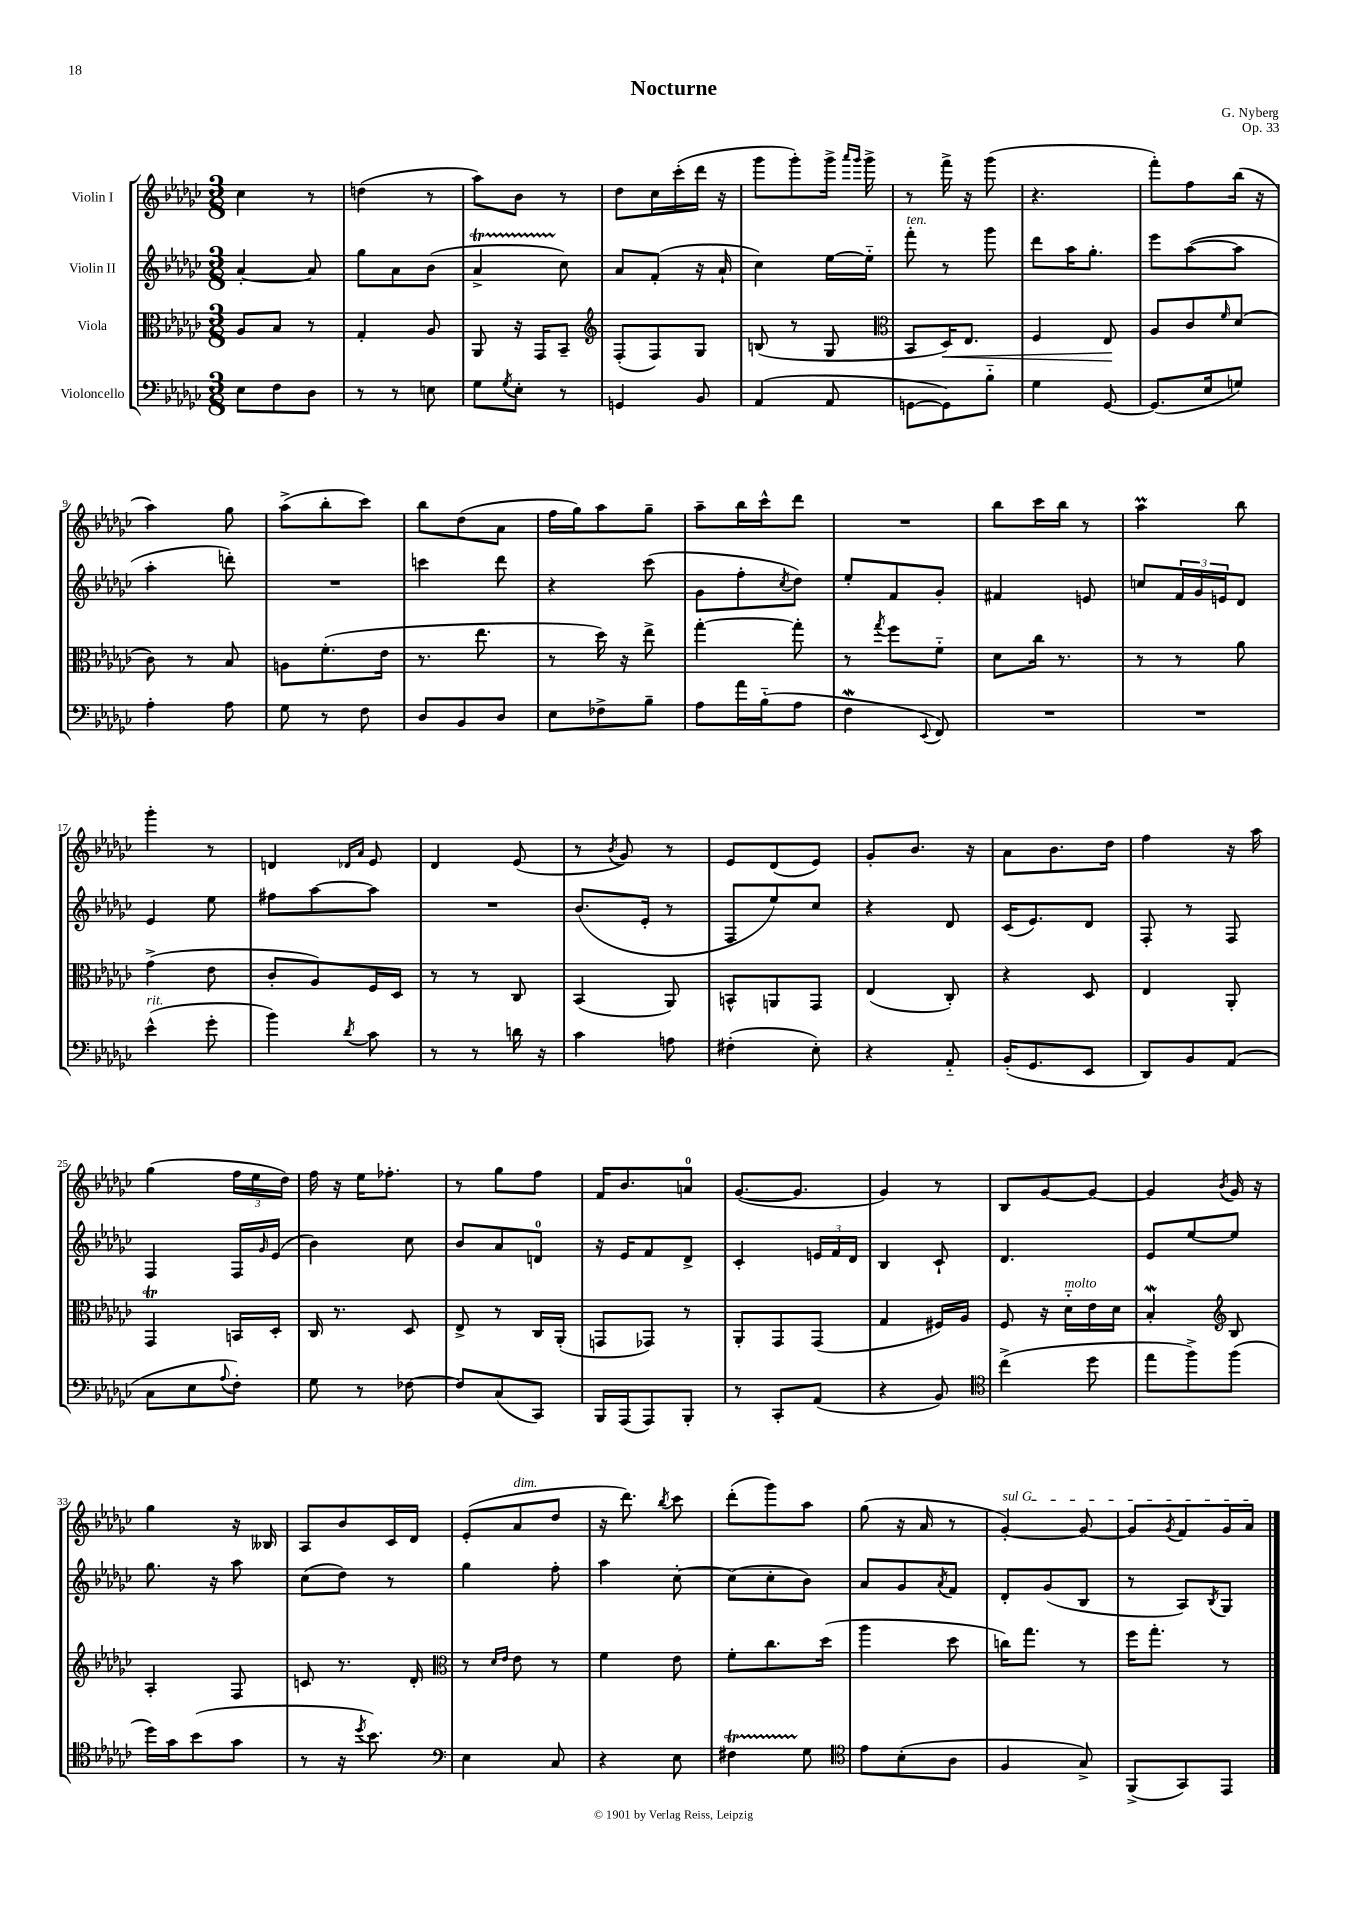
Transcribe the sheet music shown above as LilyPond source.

\header { title = "Nocturne" composer = "G. Nyberg" opus = "Op. 33" }
<<
\new StaffGroup <<
\new Staff = "s0" \with { instrumentName = "Violin I" } {
    \clef treble \key ges \major \numericTimeSignature \time 3/8
    ces''4 r8 |
    d''4( r8 |
    aes''8) bes'8 r8 |
    des''8 ces''16 ces'''16-.( des'''16 r16 |
    ges'''8 ges'''8-.) ges'''16-> \grace { aes'''16 ges'''16 } ges'''16-> |
    r8 f'''16-> r16 ges'''8( |
    r4. |
    f'''8-.) f''8 bes''16( r16 |
    aes''4) ges''8 |
    aes''8->( bes''8-. ces'''8) |
    bes''8 des''8( aes'8 |
    f''16 ges''16) aes''8 ges''8-- |
    aes''8-- bes''16 ces'''16-^ des'''8 |
    R4. |
    bes''8 ces'''16 bes''16 r8 |
    aes''4\prall bes''8 |
    ges'''4-. r8 |
    d'4 \grace { des'16 aes'16 } ees'8 |
    des'4 ees'8( |
    r8 \acciaccatura { bes'8 } ges'8) r8 |
    ees'8 des'8( ees'8) |
    ges'8-. bes'8. r16 |
    aes'8 bes'8. des''16 |
    f''4 r16 aes''16 |
    ges''4( \tuplet 3/2 { f''16 ees''16 des''16) } |
    f''16 r16 ees''16 fes''8.-. |
    r8 ges''8 f''8 |
    f'16 bes'8. a'8-0 |
    ges'8.~( ges'8. |
    ges'4) r8 |
    bes8 ges'8~ ges'8~ |
    ges'4 \acciaccatura { bes'8 } ges'16 r16 |
    ges''4 r16 beses16 |
    aes8 bes'8 ces'16 des'16 |
    ees'8-.( aes'8^\markup { \italic "dim." } des''8 |
    r16 des'''8.) \acciaccatura { bes''8 } ces'''8 |
    des'''8-.( ges'''8) aes''8 |
    ges''8( r16 aes'16 r8 |
    \once \override TextSpanner.bound-details.left.text = \markup { \italic "sul G" } ges'4~-.\startTextSpan) ges'8~ |
    ges'8 \acciaccatura { ges'8 } f'8 ges'16 aes'16\stopTextSpan \bar "|." |
}
\new Staff = "s1" \with { instrumentName = "Violin II" } {
    \clef treble \key ges \major \numericTimeSignature \time 3/8
    aes'4~-. aes'8 |
    ges''8 aes'8 bes'8( |
    aes'4->\startTrillSpan ces''8\stopTrillSpan) |
    aes'8 f'8-.( r16 aes'16-! |
    ces''4) ees''16~ ees''16-_ |
    f'''8-.^\markup { \italic "ten." } r8 ges'''8 |
    des'''8 aes''16 ges''8.-. |
    ees'''8 aes''8~( aes''8 |
    aes''4-. d'''8-.) |
    R4. |
    c'''4 des'''8 |
    r4 ces'''8( |
    ges'8 f''8-. \acciaccatura { ces''8 } des''8) |
    ees''8-. f'8 ges'8-. |
    fis'4 e'8 |
    c''8 \tuplet 3/2 { f'16 ges'16 e'16 } des'8 |
    ees'4 ees''8 |
    fis''8 aes''8~ aes''8 |
    R4. |
    bes'8.( ees'16-. r8 |
    f8 ees''8) ces''8 |
    r4 des'8 |
    ces'16( ees'8.) des'8 |
    f8-. r8 f8 |
    f4 f16 \grace { ges'16 } ees'16( |
    bes'4) ces''8 |
    bes'8 aes'8 d'8-0 |
    r16 ees'16 f'8 des'8-> |
    ces'4-. \tuplet 3/2 { e'16 f'16 des'16 } |
    bes4 ces'8-! |
    des'4. |
    ees'8 ees''8~ ees''8 |
    ges''8. r16 aes''8 |
    ces''8( des''8) r8 |
    ges''4 f''8-. |
    aes''4 ces''8~-. |
    ces''8( ces''8-. bes'8) |
    aes'8 ges'8 \acciaccatura { aes'8 } f'8 |
    des'8-. ges'8( bes8 |
    r8 aes8) \acciaccatura { bes8 } ges8 \bar "|." |
}
\new Staff = "s2" \with { instrumentName = "Viola" } {
    \clef alto \key ges \major \numericTimeSignature \time 3/8
    aes8 bes8 r8 |
    ges4-. aes8 |
    aes,8 r16 ges,16 bes,8-- |
    \clef treble f8-.( f8) ges8 |
    b8( r8 ges8 |
    \clef alto bes,8 des16\<) ees8. |
    f4 ees8\! |
    aes8 ces'8 \grace { f'16 } des'8( |
    ces'8) r8 bes8 |
    a8 f'8.-.( ees'16 |
    r8. ees''8. |
    r8 des''16) r16 ees''8-> |
    ges''4~-. ges''8-. |
    r8 \acciaccatura { ges''8 } f''8 f'8-_ |
    des'8 ces''16 r8. |
    r8 r8 aes'8 |
    ges'4->( ees'8 |
    ces'8-. aes8) f16 des16 |
    r8 r8 ces8 |
    bes,4( aes,8) |
    b,8-^ a,8 ges,8 |
    ees4( ces8-.) |
    r4 des8 |
    ees4 aes,8-. |
    ges,4\trill b,16 des16-. |
    ces16 r8. des8 |
    ees8-> r8 ces16 aes,16-.( |
    g,8 ges,8) r8 |
    aes,8-. ges,8 ges,8( |
    ges4 fis16) aes16 |
    f8 r16 des'16-_^\markup { \italic "molto" } ees'16 des'16 |
    bes4-.\mordent \clef treble bes8 |
    aes4-. f8 |
    c'8 r8. des'16-. |
    \clef alto r8 \grace { des'16 ees'16 } ees'8 r8 |
    f'4 ees'8 |
    f'8-. ces''8. des''16( |
    aes''4 des''8 |
    c''16) ges''8. r8 |
    f''16 ges''8.-. r8 \bar "|." |
}
\new Staff = "s3" \with { instrumentName = "Violoncello" } {
    \clef bass \key ges \major \numericTimeSignature \time 3/8
    ees8 f8 des8 |
    r8 r8 e8 |
    ges8 \acciaccatura { ges8 } ees8-. r8 |
    g,4 bes,8 |
    aes,4( aes,8 |
    g,8~ g,8) bes8-_ |
    ges4 ges,8~ |
    ges,8.( ees16 g8) |
    aes4-. aes8 |
    ges8 r8 f8 |
    des8 bes,8 des8 |
    ees8 fes8-> bes8-- |
    aes8 aes'16 bes16-_( aes8 |
    f4\mordent \appoggiatura { ees,8 } f,8) |
    R4. |
    R4. |
    ees'4-^^\markup { \italic "rit." }( ges'8-. |
    bes'4) \acciaccatura { des'8 } ces'8 |
    r8 r8 d'16 r16 |
    ces'4 a8 |
    fis4-.( ees8-.) |
    r4 aes,8-_ |
    bes,16-.( ges,8. ees,8 |
    des,8) bes,8 aes,8( |
    ces8 ees8 \appoggiatura { aes8 } f8-.) |
    ges8 r8 fes8~ |
    fes8 ces8( ces,8) |
    bes,,16 aes,,16( aes,,8) bes,,8-. |
    r8 ces,8-. aes,8( |
    r4 bes,8) |
    \clef tenor ces''4->( des''8 |
    ees''8 f''8->) f''8( |
    des''16) ges'16 bes'8( ges'8 |
    r8 r16 \acciaccatura { des''8 } bes'8.) |
    \clef bass ees4 ces8 |
    r4 ees8 |
    fis4\startTrillSpan ges8\stopTrillSpan |
    \clef tenor ees'8 bes8-.( aes8 |
    f4 ges8->) |
    f,8->( ges,8) ees,8 \bar "|." |
}
>>
>>
